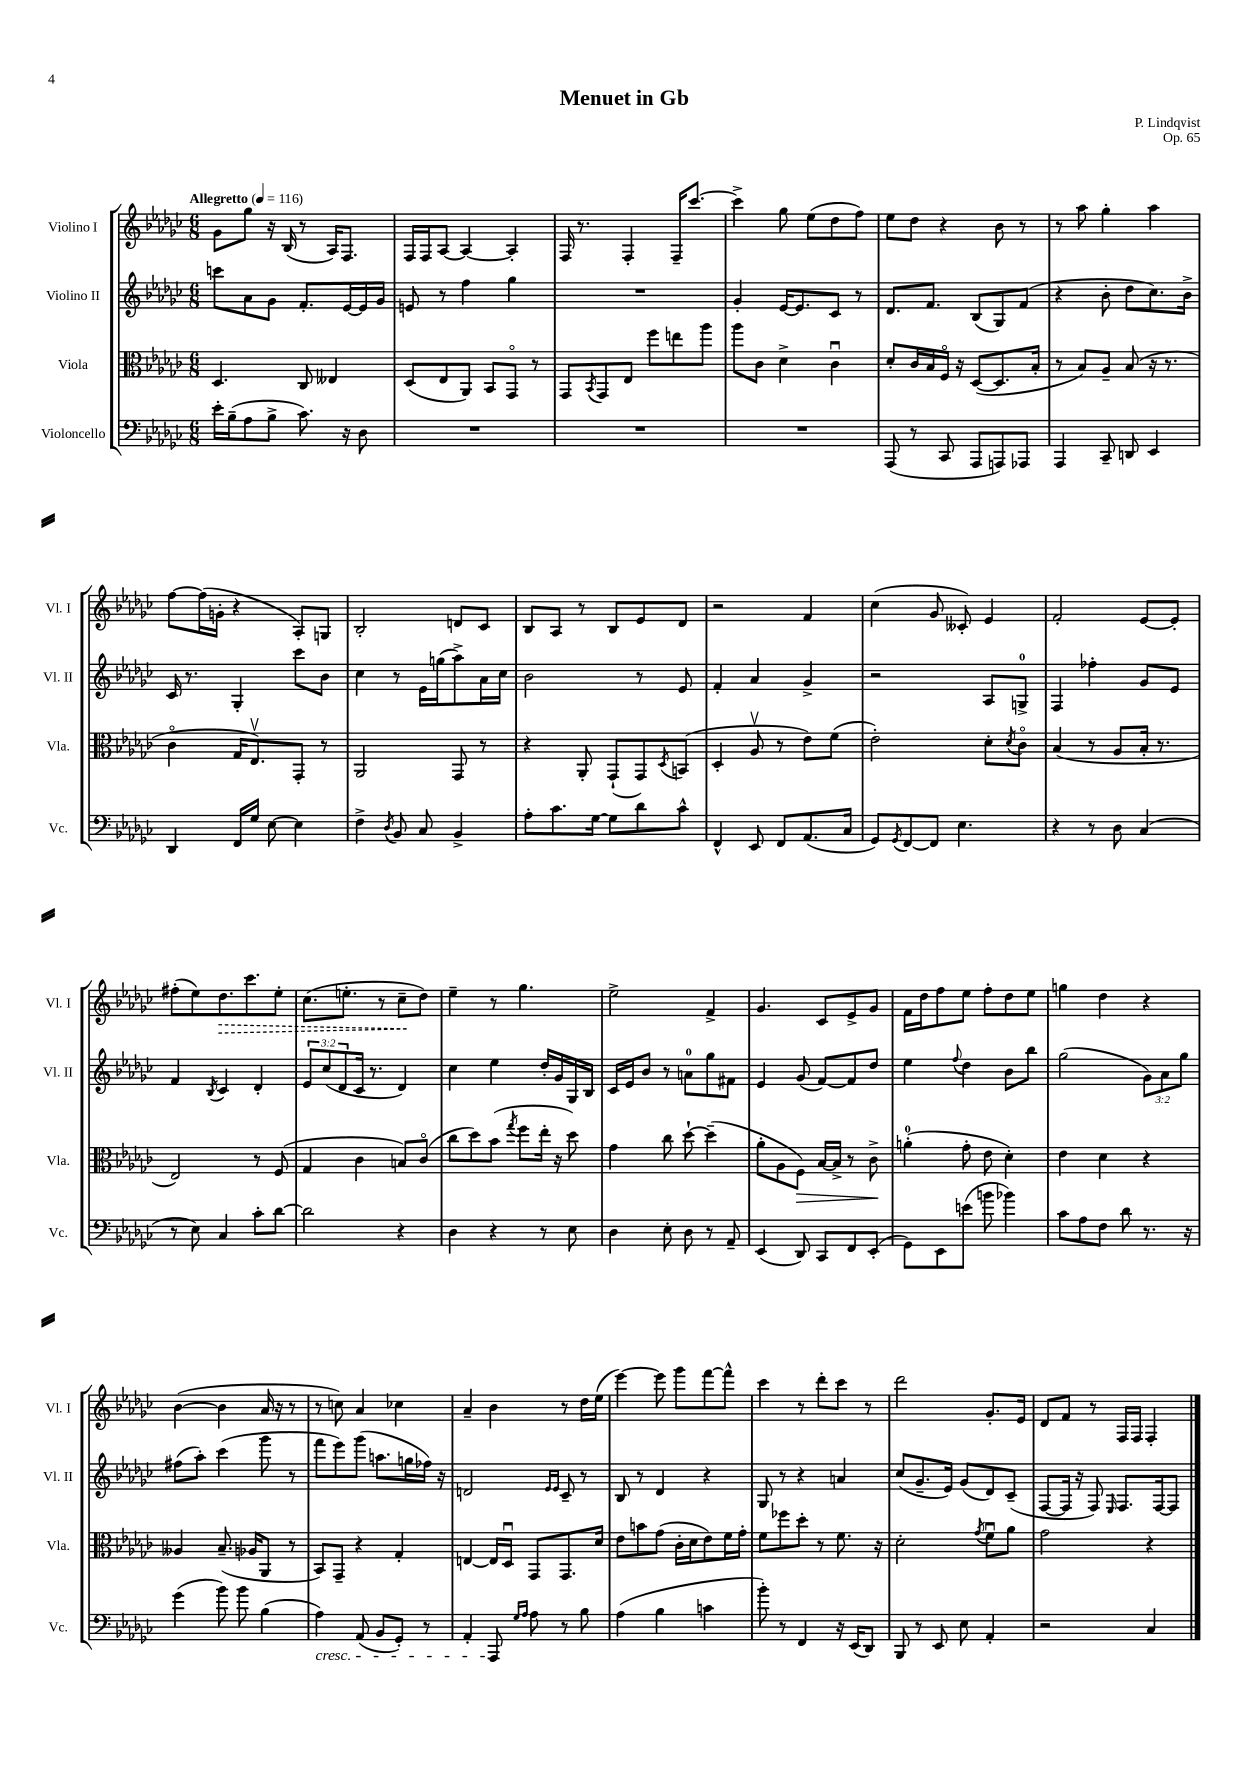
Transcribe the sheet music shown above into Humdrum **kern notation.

**kern	**kern	**dynam	**kern	**kern	**dynam
*part4	*part3	*part3	*part2	*part1	*part1
*staff4	*staff3	*staff3	*staff2	*staff1	*staff1
*I"Violoncello	*I"Viola	*	*I"Violino II	*I"Violino I	*
*I'Vc.	*I'Vla.	*	*I'Vl. II	*I'Vl. I	*
*clefF4	*clefC3	*	*clefG2	*clefG2	*
*k[b-e-a-d-g-c-]	*k[b-e-a-d-g-c-]	*	*k[b-e-a-d-g-c-]	*k[b-e-a-d-g-c-]	*
*M6/8	*M6/8	*	*M6/8	*M6/8	*
*MM116	*MM116	*	*MM116	*MM116	*
=1	=1	=1	=1	=1	=1
!	!	!	!	!LO:TX:a:B:t=Allegretto	!
16e-'\LL	4.D-/	.	8cccn\L	8g-\L	.
(16B-~\J	.	.	.	.	.
8A-\	.	.	8a-\	8gg-\J	.
8B-^\J	.	.	8g-\J	16r	.
.	.	.	.	(16B-/	.
8.c-\)	8C-/	.	8.f'/L	8r	.
.	4E--X/	.	.	16A-/KL)	.
16r	.	.	[16e-/L	8.F/J	.
8D-\	.	.	16e-/]	.	.
.	.	.	16g-/JJ	.	.
=2	=2	=2	=2	=2	=2
2.r	(8D-/L	.	8en/	16F/LL	.
.	.	.	.	16F/J	.
.	8E-/	.	8r	[8A-/J	.
.	8AA-/J)	.	4ff\	4A-/_	.
.	8BB-/L	.	.	.	.
.	8GG-/J	.	4gg-\	4A-'/]	.
.	8r	.	.	.	.
=3	=3	=3	=3	=3	=3
2.r	8GG-/L	.	2.r	16F/	.
.	.	.	.	8.r	.
.	8qBB-/	.	.	.	.
.	8GG-/	.	.	.	.
.	8E-/J	.	.	4F'/	.
.	8ff\L	.	.	.	.
.	8een\	.	.	16F~/KL	.
.	.	.	.	[8.ccc-/J	.
.	8aa-\J	.	.	.	.
=4	=4	=4	=4	=4	=4
2.r	8aa-\L	.	4g-'/	4ccc-^\]	.
.	8c-\J	.	.	.	.
.	4d-^\	.	[16e-/KL	8gg-\	.
.	.	.	8.e-/]	.	.
.	.	.	.	(8ee-\L	.
.	4c-u\	.	8c-/J	8dd-\	.
.	.	.	8r	8ff\J)	.
=5	=5	=5	=5	=5	=5
(8AAA-/	8d-'/L	.	8.d-/L	8ee-\L	.
8r	16c-/L	.	.	8dd-\J	.
.	16B-/	.	8.f/J	.	.
8CC-/	16F/JJ	.	.	4r	.
.	16r	.	.	.	.
8AAA-/L	([8D-/L	.	(8B-/L	.	.
8AAAn/)	8.D-/]	.	8G-/)	8b-\	.
8AAA-X/J	.	.	(8f/J	8r	.
.	16B-'/Jk	.	.	.	.
=6	=6	=6	=6	=6	=6
4AAA-/	8r	.	4r	8r	.
.	8B-/L)	.	.	8aa-\	.
8CC-~/	8A-~/J	.	8b-'\	4gg-'\	.
8DDn/	(8B-/	.	8dd-\L	.	.
4EE-/	16r	.	8.cc-\)	4aa-\	.
.	8.r	.	.	.	.
.	.	.	16b-^\Jk	.	.
!!LO:LB:g=z
=7	=7	=7	=7	=7	=7
4DD-/	4c-\	.	16c-/	[8ff\L	.
.	.	.	8.r	.	.
.	.	.	.	(16ff\L]	.
.	.	.	.	16gn'\JJ	.
16FF/LL	16G-/KL	.	4G-'/	4r	.
16G-/JJ	8.E-v/)	.	.	.	.
[8E-\	.	.	.	.	.
4E-\]	8GG-'/J	.	8ccc-\L	8A-'/L)	.
.	8r	.	8b-\J	8Gn/J	.
=8	=8	=8	=8	=8	=8
4F^\	2AA-/	.	4cc-\	2B-'/	.
8qD-/	.	.	.	.	.
8BB-/	.	.	8r	.	.
8C-/	.	.	16e-\LL	.	.
.	.	.	(16ggn\J	.	.
4BB-^/	8GG-/	.	8aa-^\)	8dn/L	.
.	8r	.	16a-\L	8c-/J	.
.	.	.	16cc-\JJ	.	.
=9	=9	=9	=9	=9	=9
8A-'\L	4r	.	2b-\	8B-/L	.
8.c-\	.	.	.	8A-/J	.
.	8AA-'/	.	.	8r	.
[16G-\Jk	.	.	.	.	.
8G-\L]	(8GG-`/L	.	.	8B-/L	.
8d-\	8GG-/)	.	8r	8e-/	.
.	8qD-/	.	.	.	.
8c-^^\J	(8BBn/J	.	8e-/	8d-/J	.
=10	=10	=10	=10	=10	=10
4FF^^/	4D-'/	.	4f'/	2r	.
8EE-/	8A-v/	.	4a-/	.	.
8FF/L	8r	.	.	.	.
(8.AA-/	8e-\L)	.	4g-^/	4f/	.
.	(8f\J	.	.	.	.
16C-/Jk	.	.	.	.	.
=11	=11	=11	=11	=11	=11
8GG-/L)	2e-'\)	.	2r	(4cc-\	.
8qGG-/	.	.	.	.	.
[8FF/	.	.	.	.	.
8FF/J]	.	.	.	8g-/	.
4.E-\	.	.	.	8c--X'/)	.
.	8d-'\L	.	8A-/L	4e-/	.
.	8qd-/	.	.	.	.
.	8c-\J	.	8Gn^/J	.	.
=12	=12	=12	=12	=12	=12
4r	(4B-/	.	4F/	2f'/	.
8r	8r	.	4ff-X'\	.	.
8D-\	8A-/L	.	.	.	.
(4C-/	16B-'/Jk	.	8g-/L	[8e-/L	.
.	8.r	.	.	.	.
.	.	.	8e-/J	8e-'/J]	.
!!LO:LB:g=z
=13	=13	=13	=13	=13	=13
8r	2E-/)	.	4f/	(8ff#X'\L	.
8E-\)	.	.	.	8ee-\)	.
.	.	.	8qB-/	.	.
!	!	!	!	!	!LO:HP:b
4C-/	.	.	4c-/	8.dd-\	>
.	.	.	.	8.ccc-\	.
8c-'\L	8r	.	4d-'/	.	.
[8d-\J	(8F/	.	.	8ee-'\J	.
=14	=14	=14	=14	=14	=14
2d-\]	4G-/	.	12e-/L	(8.cc-\L	.
.	.	.	(12cc-/	.	.
.	.	.	12d-/	.	.
.	.	.	.	8.een'\J	.
.	4c-\	.	16c-/Jk	.	.
.	.	.	8.r	.	.
.	.	.	.	8r	.
4r	8Bn/L)	.	4d-/)	8cc-~\L	.
.	(8c-/J	.	.	8dd-\J)	]
=15	=15	=15	=15	=15	=15
4D-\	8cc-\L	.	4cc-\	4ee-~\	.
.	8dd-\)	.	.	.	.
4r	(8b-\J	.	4ee-\	8r	.
.	8qgg-/	.	.	.	.
.	8ff\L	.	.	4.gg-\	.
8r	16ee-'\Jk	.	16dd-'/LL	.	.
.	16r	.	16g-/	.	.
8E-\	8dd-\)	.	16G-/	.	.
.	.	.	16B-/JJ	.	.
=16	=16	=16	=16	=16	=16
4D-\	4g-\	.	16c-/LL	2ee-^\	.
.	.	.	16e-/J	.	.
.	.	.	8b-/J	.	.
8E-'\	8cc-\	.	8r	.	.
8D-\	[8dd-`\	.	8an\L	.	.
8r	(4dd-~\]	.	8gg-\	4f^/	.
8AA-~/	.	.	8f#X\J	.	.
=17	=17	=17	=17	=17	=17
(4EE-/	8a-'\L	.	4e-/	4.g-/	.
.	8A-\	.	.	.	.
!	!	!LO:HP:b	!	!	!
8DD-/)	8F\J)	>	(8g-/	.	.
8CC-/L	[16B-/LL	.	[8f/L)	8c-/L	.
.	16B-^/JJ]	.	.	.	.
8FF/	8r	.	8f/]	8e-^/	.
(8EE-'/J	8c-^\	.	8dd-/J	8g-/J	.
.	.	]	.	.	.
=18	=18	=18	=18	=18	=18
8GG-\L)	(4an'\	.	4ee-\	16f\LL	.
.	.	.	.	16dd-\J	.
8EE-\	.	.	.	8ff\	.
.	.	.	8qqff/	.	.
(8en\J	8g-'\	.	4dd-\	8ee-\J	.
8bn\	8e-\	.	.	8ff'\L	.
4b-X\)	4d-'\)	.	8b-\L	8dd-\	.
.	.	.	8bb-\J	8ee-\J	.
=19	=19	=19	=19	=19	=19
8c-\L	4e-\	.	(2gg-\	4ggn\	.
8A-\	.	.	.	.	.
8F\J	4d-\	.	.	4dd-\	.
8d-\	.	.	.	.	.
8.r	4r	.	12g-\L)	4r	.
.	.	.	12a-\	.	.
.	.	.	12gg-\J	.	.
16r	.	.	.	.	.
!!LO:LB:g=z
=20	=20	=20	=20	=20	=20
(4g-\	4A--X/	.	(8ff#X\L	([4b-\	.
.	.	.	8aa-'\J)	.	.
8b-\)	(8.B-~/	.	(4ccc-\	4b-\]	.
8b-\	.	.	.	.	.
.	16A-X/KL	.	.	.	.
(4B-\	8AA-/J	.	8ggg-\	16a-/	.
.	.	.	.	16r	.
.	8r	.	8r	8r	.
=21	=21	=21	=21	=21	=21
!LO:TX:b:i:t=cresc.	!	!	!	!	!
4A-\)	8BB-/L)	.	8fff\L	8r	.
.	8GG-~/J	.	8eee-\)	8ccn\)	.
(8AA-/	4r	.	(8ggg-\J	4a-/	.
8BB-/L	.	.	8.aan\L	.	.
8GG-'/J)	4G-'/	.	.	4cc-X\	.
.	.	.	16ggn\L	.	.
8r	.	.	16ff-X\JJ)	.	.
.	.	.	16r	.	.
=22	=22	=22	=22	=22	=22
4AA-'/	[4En/	.	2dn/	4a-~/	.
8AAA-/	16E/LL]	.	.	4b-\	.
.	16D-u/JJ	.	.	.	.
16qqG-/LL	.	.	.	.	.
16qqA-/JJ	.	.	.	.	.
8A-\	8GG-/L	.	.	.	.
.	.	.	16qqe-/LL	.	.
.	.	.	16qqe-/JJ	.	.
8r	8.GG-/	.	8c-~/	8r	.
8B-\	.	.	8r	16dd-\LL	.
.	16d-/Jk	.	.	(16ee-\JJ	.
=23	=23	=23	=23	=23	=23
(4A-\	8e-\L	.	8B-/	[4eee-\)	.
.	8bn\	.	8r	.	.
4B-\	(8g-\J	.	4d-/	8eee-\]	.
.	16c-'\LL	.	.	8ggg-\L	.
.	16d-\J	.	.	.	.
4cn\	8e-\)	.	4r	[8fff\	.
.	16f\L	.	.	8fff^^\J]	.
.	16g-'\JJ	.	.	.	.
=24	=24	=24	=24	=24	=24
8b-'\)	8f\L	.	8G-/	4ccc-\	.
8r	8ff-X\	.	8r	.	.
4FF/	8dd-'\J	.	4r	8r	.
.	8r	.	.	8ddd-'\L	.
16r	8.f\	.	4an/	8ccc-\J	.
(16EE-/KL	.	.	.	.	.
8DD-/J)	.	.	.	8r	.
.	16r	.	.	.	.
=25	=25	=25	=25	=25	=25
8BBB-/	2d-'\	.	(8cc-/L	2ddd-\	.
8r	.	.	8.g-~/	.	.
8EE-/	.	.	.	.	.
.	.	.	16e-/Jk)	.	.
8E-\	.	.	(8g-/L	.	.
.	8qg-/	.	.	.	.
4AA-'/	8fu\L	.	8d-/)	8.g-'/L	.
.	8a-\J	.	(8c-~/J	.	.
.	.	.	.	16e-/Jk	.
=26	=26	=26	=26	=26	=26
2r	2g-\	.	[8F/L	8d-/L	.
.	.	.	16F/Jk]	8f/J	.
.	.	.	16r	.	.
.	.	.	8F/)	8r	.
.	.	.	16qqE-/	.	.
.	.	.	8.F/L	16F/LL	.
.	.	.	.	16F/JJ	.
4C-/	4r	.	.	4F'/	.
.	.	.	[16F/k	.	.
.	.	.	8F/J]	.	.
==	==	==	==	==	==
*-	*-	*-	*-	*-	*-
